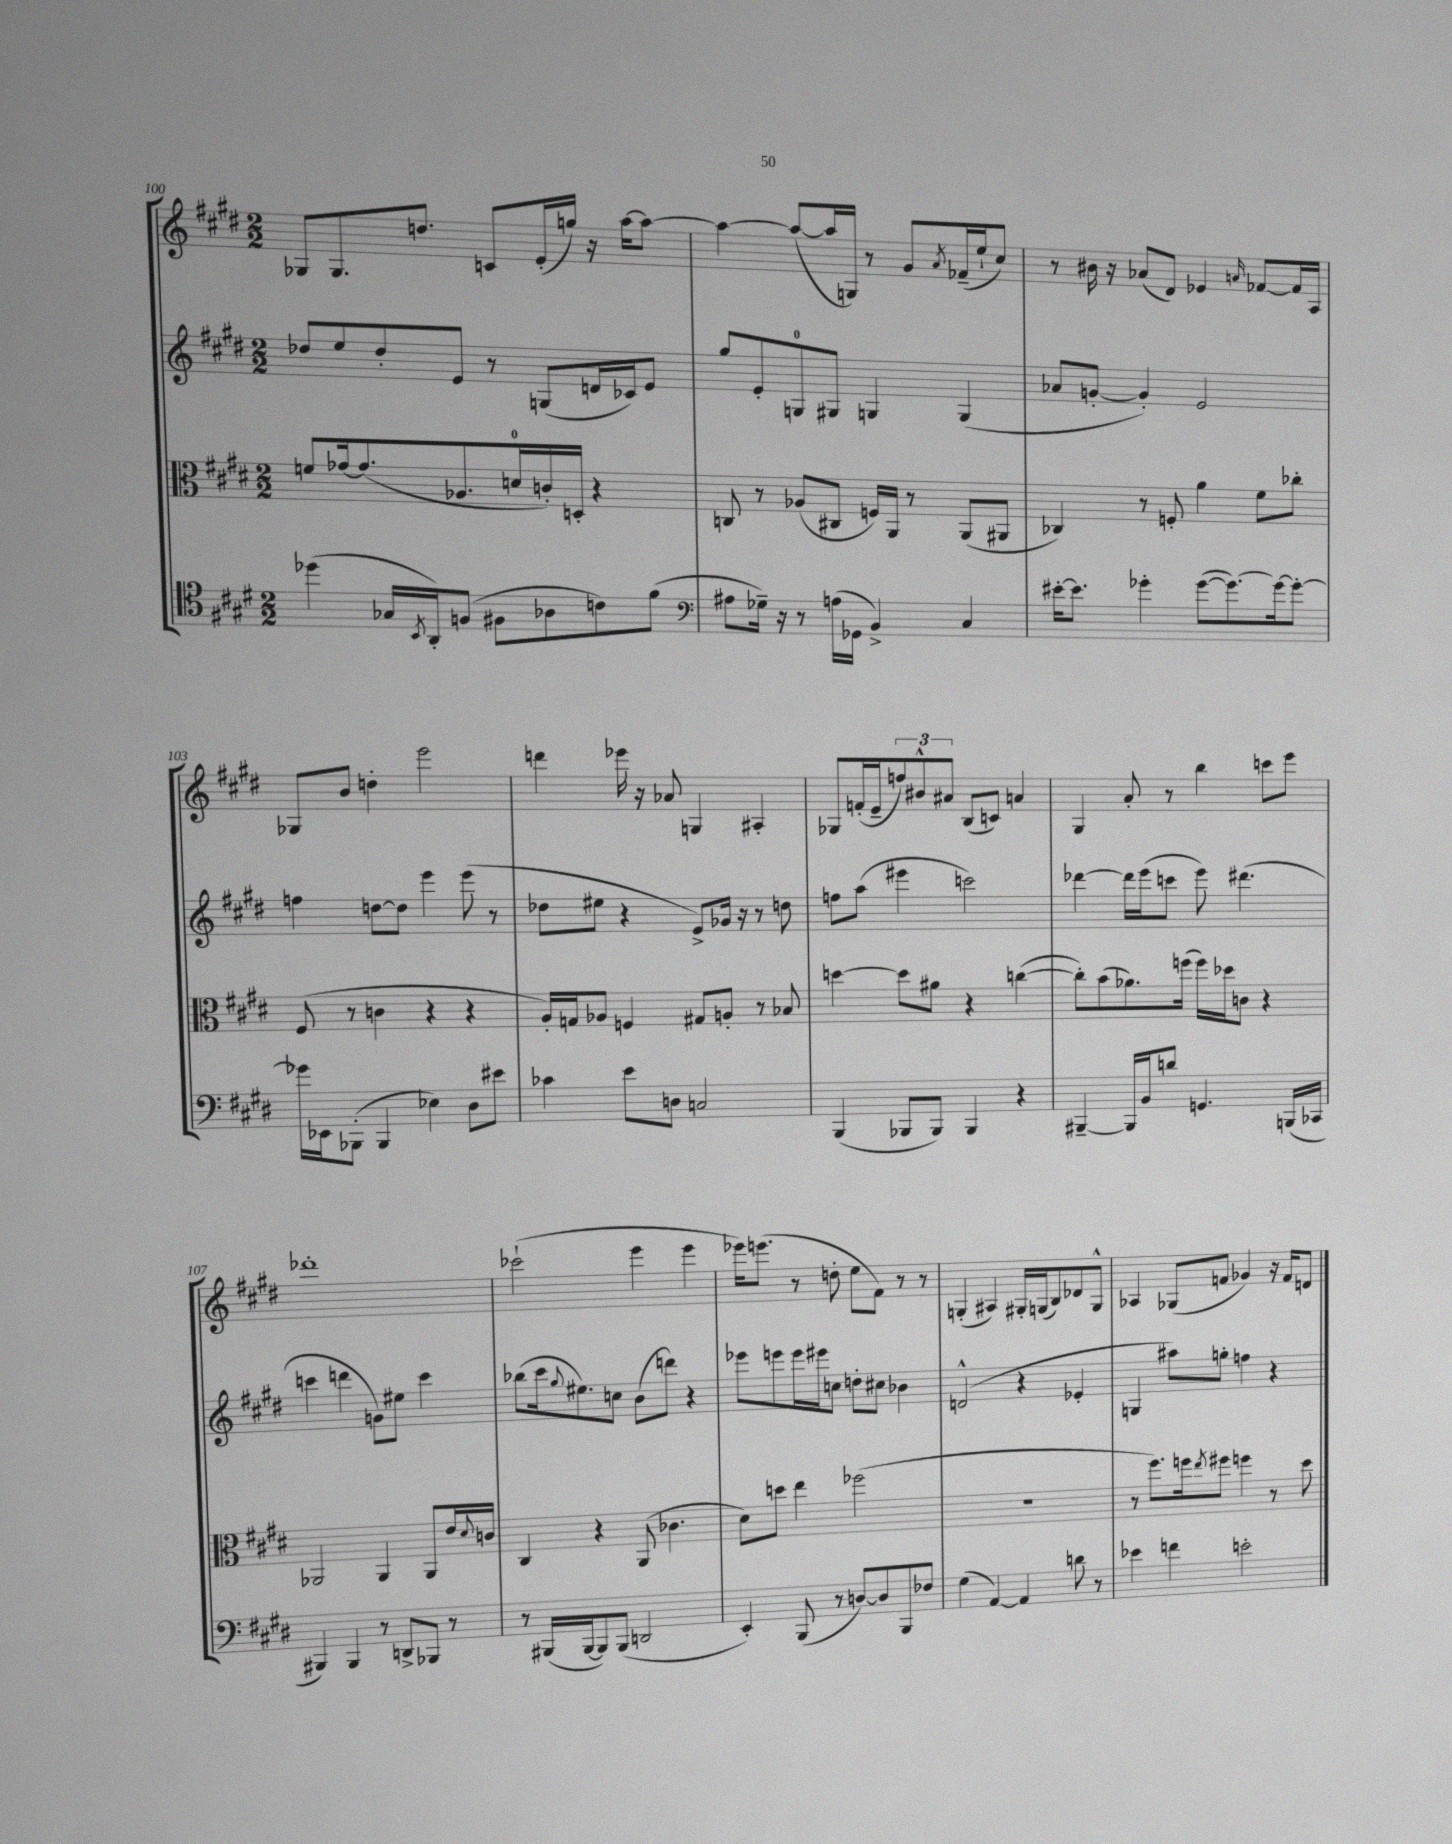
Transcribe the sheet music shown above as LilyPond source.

<<
\new StaffGroup <<
\new Staff = "s0" {
    \clef treble \key e \major \numericTimeSignature \time 2/2
    ges8 ges8. d''8. c'8 e'16-.( g''16) r16 a''16~ a''8~ |
    a''4~ a''8~( a''16 g16) r8 gis'8 \acciaccatura { a'8 } fes'16--( e''16-! cis''8) |
    r8 bis'16 r16 aes'8( dis'8) ees'4 \grace { a'16 } fes'8~ fes'16 a16 |
    ges8 b'8 d''4-. e'''2 |
    d'''4 ees'''16 r16 aes'8 g4 ais4-. |
    ges8 f'16-.( e'16-- \tuplet 3/2 { f''8) bis'8-^ ais'8 } b8( c'8) a'4 |
    gis4 a'8-. r8 b''4 c'''8 e'''8 |
    des'''1-. |
    ces'''2-!( e'''4 e'''4 |
    ees'''16) e'''8.( r8 d''8-. e''8 fis'8) r8 r8 |
    g4-.( ais4) gis16-. g16( b8) des'8 g8-^ |
    aes4 ges8( f'8 ges'4) r16 f'16 d'8 \bar "|." |
}
\new Staff = "s1" {
    \clef treble \key e \major \numericTimeSignature \time 2/2
    des''8 e''8 des''8-. e'8 r8 g8( d'16 ces'16) e'8 |
    gis''8 e'8-. g8-0 gis8 g4 g4( |
    aes'8 g'8~-. g'4-.) e'2 |
    f''4 d''8~ d''8 e'''4 e'''8( r8 |
    des''8 eis''8 r4 e'8->) ges'16 r16 r8 d''8 |
    f''8 a''8( eis'''4 c'''2) |
    des'''4~ des'''16 e'''16( c'''8 e'''8) dis'''4.( |
    c'''4 d'''4 g'8) eis''8 c'''4 |
    bes''8( cis'''16 \appoggiatura { gis''8 } eis''8.) c''8 b'8( d'''8) r4 |
    ees'''8 e'''8 e'''16 eis'''16 c''8 d''8-. cis''8 bes'4 |
    d'2-^( r4 ees'4-. |
    g4 ais''8) g''8-. f''4 r4 \bar "|." |
}
\new Staff = "s2" {
    \clef alto \key e \major \numericTimeSignature \time 2/2
    f'8 ges'16~ ges'8.( aes8. d'16-0 c'16-.) d16-. r4 |
    c8 r8 aes8( cis8 f16) a,16 r8 a,8( ais,8 |
    ces4) r8 f8-. a'4 fis'8 ces''8-. |
    fis8( r8 c'4 r4 r4 |
    a16-.) g16 aes8 f4 gis8 a8-. r8 bes8 |
    d''4~ d''8 ais'8 r4 c''4~( |
    c''8-.) b'8( aes'8.) f''16( f''16) des''16 c'8 r4 |
    aes,2 aes,4 aes,8 e'16 \appoggiatura { dis'8 } c'16 |
    cis4 r4 a,8( ces'4. |
    dis'8) d''8 e''4 fes''2( |
    R1 |
    r8 fis''8.) f''16 \acciaccatura { e''8 } fis''8 f''4 r8 dis''8 \bar "|." |
}
\new Staff = "s3" {
    \clef tenor \key e \major \numericTimeSignature \time 2/2
    des''4( ges16 \acciaccatura { b,8 } a,16-.) f8( fis8 aes8 c'8) fis'8( |
    \clef bass ais8 ges16--) r16 r8 a16( ges,16 b,4->) cis4 |
    eis'16~-. eis'8. ges'4-. ges'8~( ges'8.~) ges'16~ ges'8~-. |
    ges'16 ees,16 bes,,8-.( bes,,4 ees4) dis8 eis'8 |
    ces'4 e'8 d8 c2 |
    b,,4( bes,,8 bes,,8) bes,,4 r4 |
    bis,,4~-- bis,,16 b,16 d'8 g,4. b,,16( ces,16 |
    bis,,4) bis,,4 r8 d,8-> bes,,8 r8 |
    r8 bis,,16( bis,,16~ bis,,8) bis,,8( d,2 |
    e,4-.) b,,8( r8 d8~) d8 b,,8 fes8 |
    gis4( a,4~) a,4 d'8 r8 |
    ees'4 f'4 e'2-. \bar "|." |
}
>>
>>
\layout { \context { \Score currentBarNumber = #100 } }
